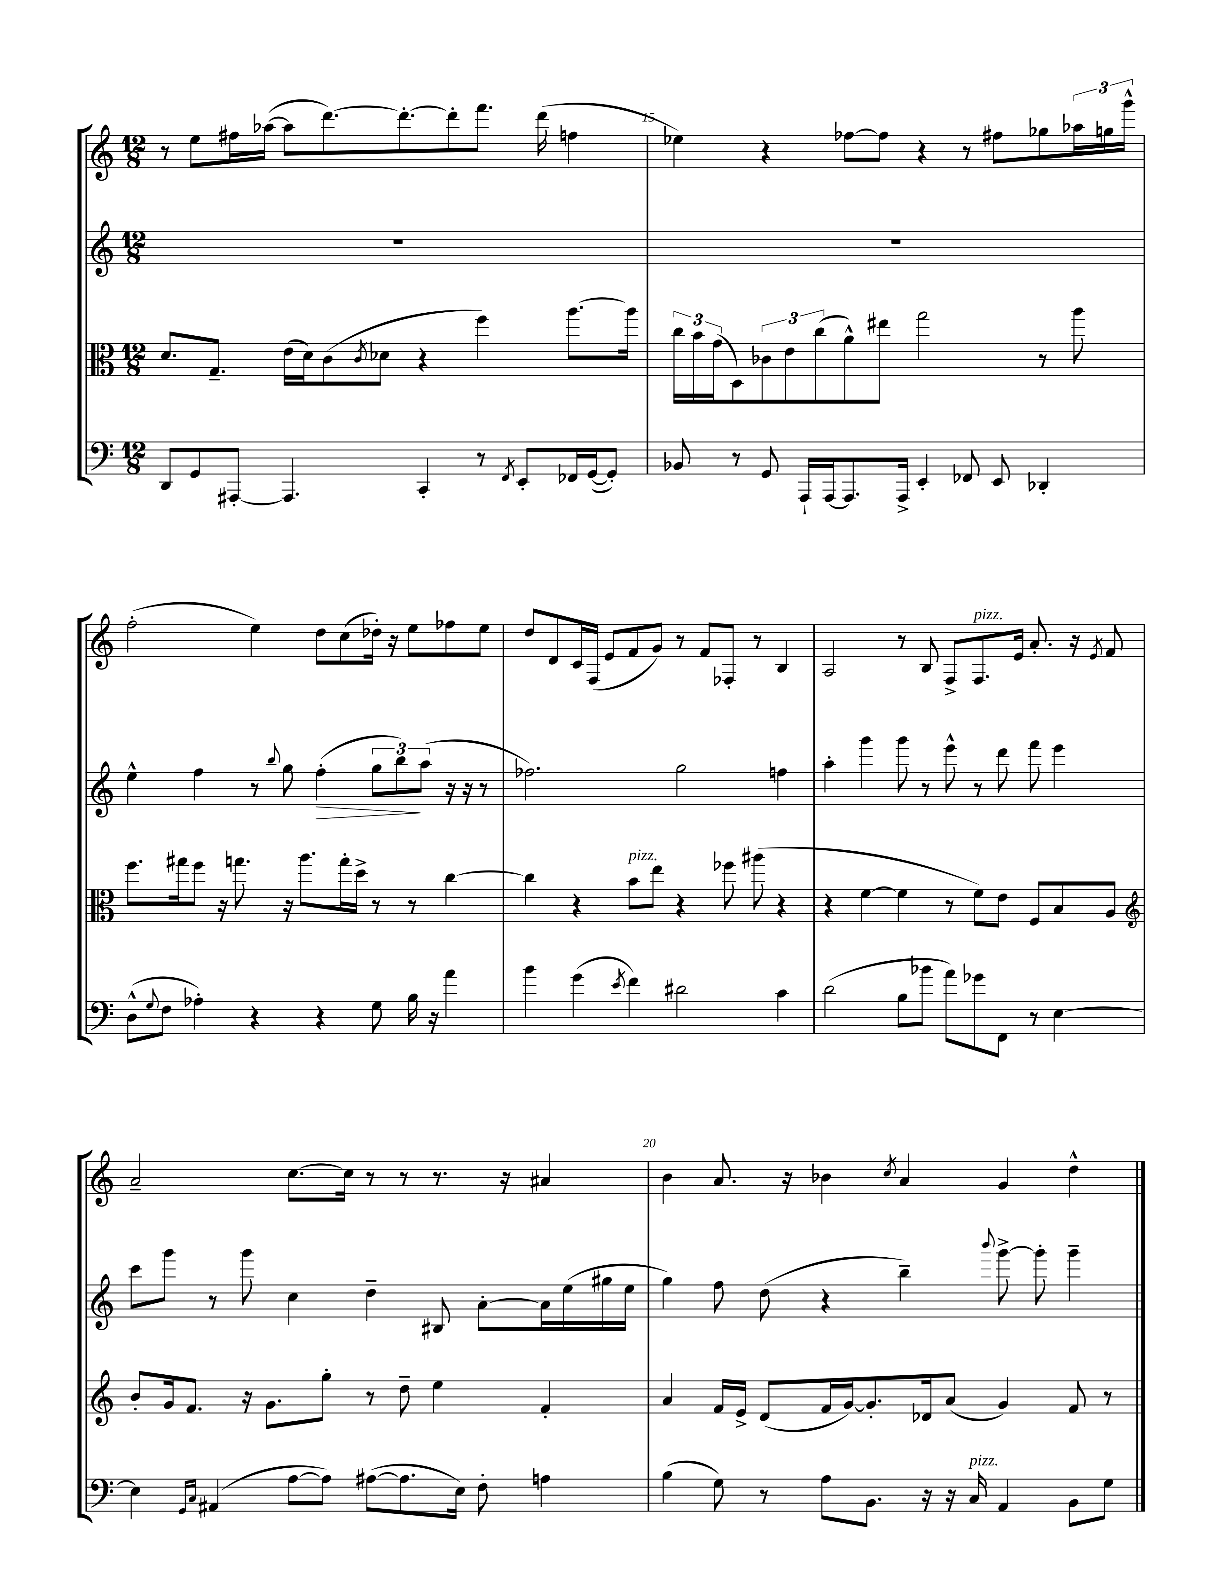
<<
\new StaffGroup <<
\new Staff = "s0" {
    \clef treble \key c \major \numericTimeSignature \time 12/8
    r8 e''8 fis''16 aes''16~( aes''8 d'''8.~) d'''8.~-. d'''8-. f'''8. d'''16( f''4 |
    ees''4) r4 fes''8~ fes''8 r4 r8 fis''8 ges''8 \tuplet 3/2 { aes''16 g''16 g'''16-^ } |
    f''2-.( e''4) d''8 c''8( des''16-.) r16 e''8 fes''8 e''8 |
    d''8 d'8 c'16 f16( e'8 f'8 g'8) r8 f'8 fes8-. r8 b4 |
    a2 r8 b8 f8-> f8.^\markup { \italic "pizz." } e'16 a'8.-. r16 \acciaccatura { e'8 } f'8 |
    a'2-- c''8.~ c''16 r8 r8 r8. r16 ais'4 |
    b'4 a'8. r16 bes'4 \acciaccatura { c''8 } a'4 g'4 d''4-^ \bar "|." |
}
\new Staff = "s1" {
    \clef treble \key c \major \numericTimeSignature \time 12/8
    R1. |
    R1. |
    e''4-^ f''4 r8 \appoggiatura { b''8 } g''8 f''4-.\>( \tuplet 3/2 { g''8 b''8\!) a''8( } r16 r16 r8 |
    fes''2.) g''2 f''4 |
    a''4-. g'''4 g'''8 r8 e'''8-^ r8 d'''8 f'''8 e'''4 |
    c'''8 g'''8 r8 g'''8 c''4 d''4-- bis8 a'8~-. a'16 e''16( gis''16 e''16 |
    g''4) f''8 d''8( r4 b''4--) \appoggiatura { b'''8 } g'''8~-> g'''8-. g'''4-- \bar "|." |
}
\new Staff = "s2" {
    \clef alto \key c \major \numericTimeSignature \time 12/8
    d'8. g8.-- e'16( d'16) c'8( \acciaccatura { c'8 } des'8 r4 f''4) a''8.~ a''16 |
    \tuplet 3/2 { c''16 b'16 g'16( } d8) \tuplet 3/2 { ces'8 e'8 c''8( } a'8-^) eis''8 g''2 r8 a''8 |
    f''8. gis''16 f''8 r16 g''8. r16 a''8. g''16-. d''16-> r8 r8 c''4~ |
    c''4 r4 b'8^\markup { \italic "pizz." } e''8 r4 fes''8 ais''8( r4 |
    r4 f'4~ f'4 r8 f'8) e'8 f8 b8 a8 |
    \clef treble b'8-. g'16 f'8. r16 g'8. g''8-. r8 d''8-- e''4 f'4-. |
    a'4 f'16 e'16-> d'8( f'16 g'16~) g'8.-. des'16 a'8( g'4) f'8 r8 \bar "|." |
}
\new Staff = "s3" {
    \clef bass \key c \major \numericTimeSignature \time 12/8
    d,8 g,8 ais,,8~-. ais,,4. c,4-. r8 \acciaccatura { f,8 } e,8-. fes,16 g,16~( g,8-.) |
    bes,8 r8 g,8 a,,16-! a,,16~ a,,8. a,,16-> e,4-. fes,8 e,8 des,4-. |
    d8-^( \appoggiatura { g8 } f8 aes4-.) r4 r4 g8 b16 r16 a'4 |
    b'4 g'4( \acciaccatura { e'8 } f'4) dis'2 c'4 |
    d'2( b8 bes'8 a'8) ges'8 f,8 r8 e4~ |
    e4 \grace { g,16 c16 } ais,4( a8~ a8) ais8~( ais8. e16) f8-. a4 |
    b4( g8) r8 a8 b,8. r16 r16 c16^\markup { \italic "pizz." } a,4 b,8 g8 \bar "|." |
}
>>
>>
\layout { \context { \Score currentBarNumber = #14 \override BarNumber.break-visibility = ##(#f #t #t) barNumberVisibility = #(every-nth-bar-number-visible 5) } }
